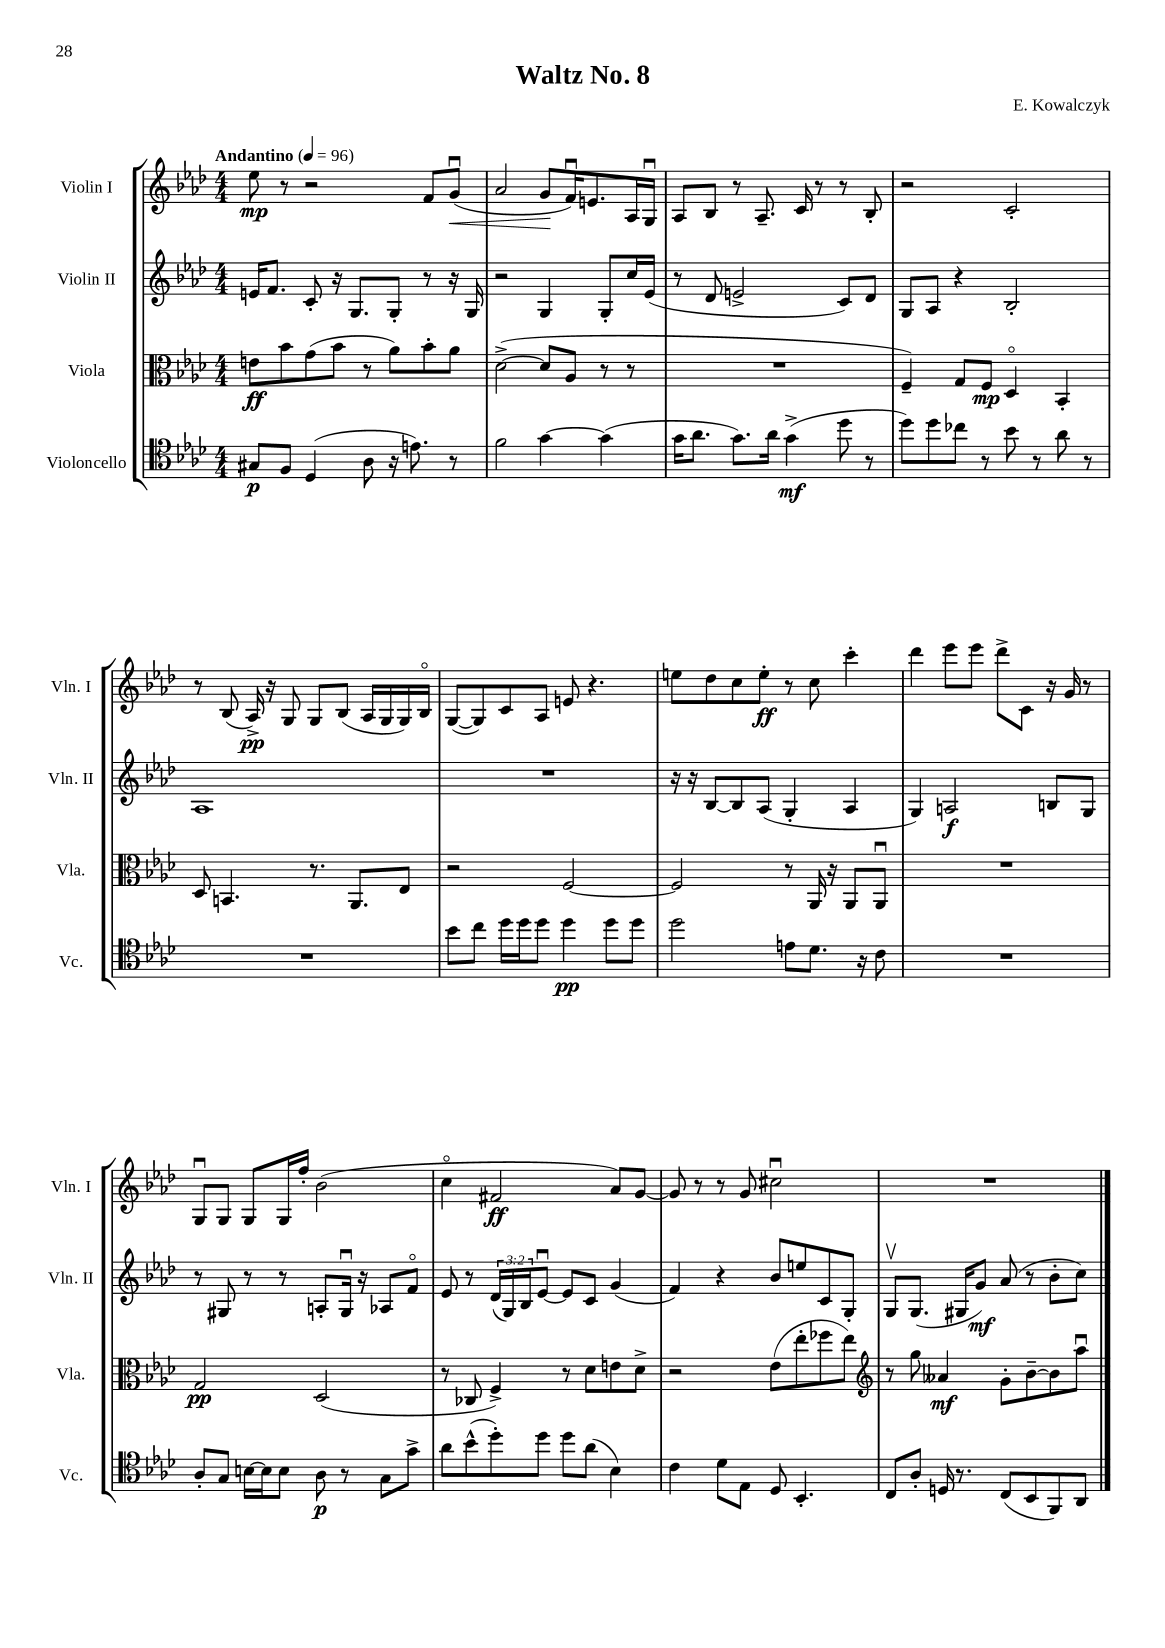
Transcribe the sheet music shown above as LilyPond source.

\header { title = "Waltz No. 8" composer = "E. Kowalczyk" }
<<
\new StaffGroup <<
\new Staff = "s0" \with { instrumentName = "Violin I" shortInstrumentName = "Vln. I" } {
    \clef treble \key aes \major \numericTimeSignature \time 4/4 \tempo "Andantino" 4 = 96
    ees''8\mp r8 r2 f'8 g'8\downbow\<( |
    aes'2 g'8\! f'16\downbow) e'8. aes16 g16\downbow |
    aes8 bes8 r8 aes8.-- c'16 r8 r8 bes8-. |
    r2 c'2-. |
    r8 bes8( aes16->\pp) r16 g8 g8 bes8( aes16 g16 g16) bes16\flageolet |
    g8~( g8) c'8 aes8 e'8 r4. |
    e''8 des''8 c''8 e''8-.\ff r8 c''8 c'''4-. |
    des'''4 ees'''8 ees'''8 des'''8-> c'8 r16 g'16 r8 |
    g8\downbow g8 g8 g16 f''16-. bes'2( |
    c''4\flageolet fis'2\ff aes'8) g'8~ |
    g'8 r8 r8 g'8 cis''2\downbow |
    R1 \bar "|." |
}
\new Staff = "s1" \with { instrumentName = "Violin II" shortInstrumentName = "Vln. II" } {
    \clef treble \key aes \major \numericTimeSignature \time 4/4 \override Staff.TupletNumber.text = #tuplet-number::calc-fraction-text
    e'16 f'8. c'8-. r16 g8. g8-. r8 r16 g16 |
    r2 g4 g8-. c''16 ees'16( |
    r8 des'8 e'2-> c'8) des'8 |
    g8 aes8 r4 bes2-. |
    aes1 |
    R1 |
    r16 r16 bes8~ bes8 aes8( g4-. aes4 |
    g4) a2\f b8 g8 |
    r8 gis8 r8 r8 a8-. gis16\downbow r16 aes8 f'8\flageolet |
    ees'8 r8 \tuplet 3/2 { des'16( g16) bes16 } ees'8~\downbow ees'8 c'8 g'4( |
    f'4) r4 bes'8 e''8 c'8 g8-. |
    g8\upbow g8.( gis16 g'8\mf) aes'8( r8 bes'8-. c''8) \bar "|." |
}
\new Staff = "s2" \with { instrumentName = "Viola" shortInstrumentName = "Vla." } {
    \clef alto \key aes \major \numericTimeSignature \time 4/4
    e'8\ff bes'8 g'8( bes'8 r8 aes'8) bes'8-. aes'8 |
    des'2~->( des'8 aes8 r8 r8 |
    R1 |
    f4--) g8 f8\mp des4\flageolet bes,4-. |
    des8 b,4. r8. aes,8. ees8 |
    r2 f2~ |
    f2 r8 aes,16 r16 aes,8 aes,8\downbow |
    R1 |
    g2\pp des2( |
    r8 ces8 f4->) r8 des'8 e'8 des'8-> |
    r2 ees'8( ees''8-. fes''8 ees''8) |
    \clef treble r8 g''8 aeses'4\mf g'8-. bes'8~-- bes'8 aes''8\downbow \bar "|." |
}
\new Staff = "s3" \with { instrumentName = "Violoncello" shortInstrumentName = "Vc." } {
    \clef tenor \key aes \major \numericTimeSignature \time 4/4
    gis8\p f8 des4( aes8 r16 e'8.) r8 |
    f'2 g'4~ g'4( |
    g'16 aes'8. g'8.) aes'16 g'4->\mf( des''8 r8 |
    des''8) des''8 ces''8 r8 bes'8 r8 aes'8 r8 |
    R1 |
    bes'8 c''8 des''16 des''16 des''8 des''4\pp des''8 des''8 |
    des''2 e'8 des'8. r16 c'8 |
    R1 |
    aes8-. g8 b16~ b16 b8 aes8\p r8 g8 g'8-> |
    aes'8 bes'8-^( des''8-.) des''8 des''8 aes'8( bes4) |
    c'4 des'8 ees8 des8 bes,4.-. |
    c8 aes8-. d16 r8. c8( bes,8 f,8) aes,8 \bar "|." |
}
>>
>>
\layout { \context { \Score \remove "Bar_number_engraver" } }
